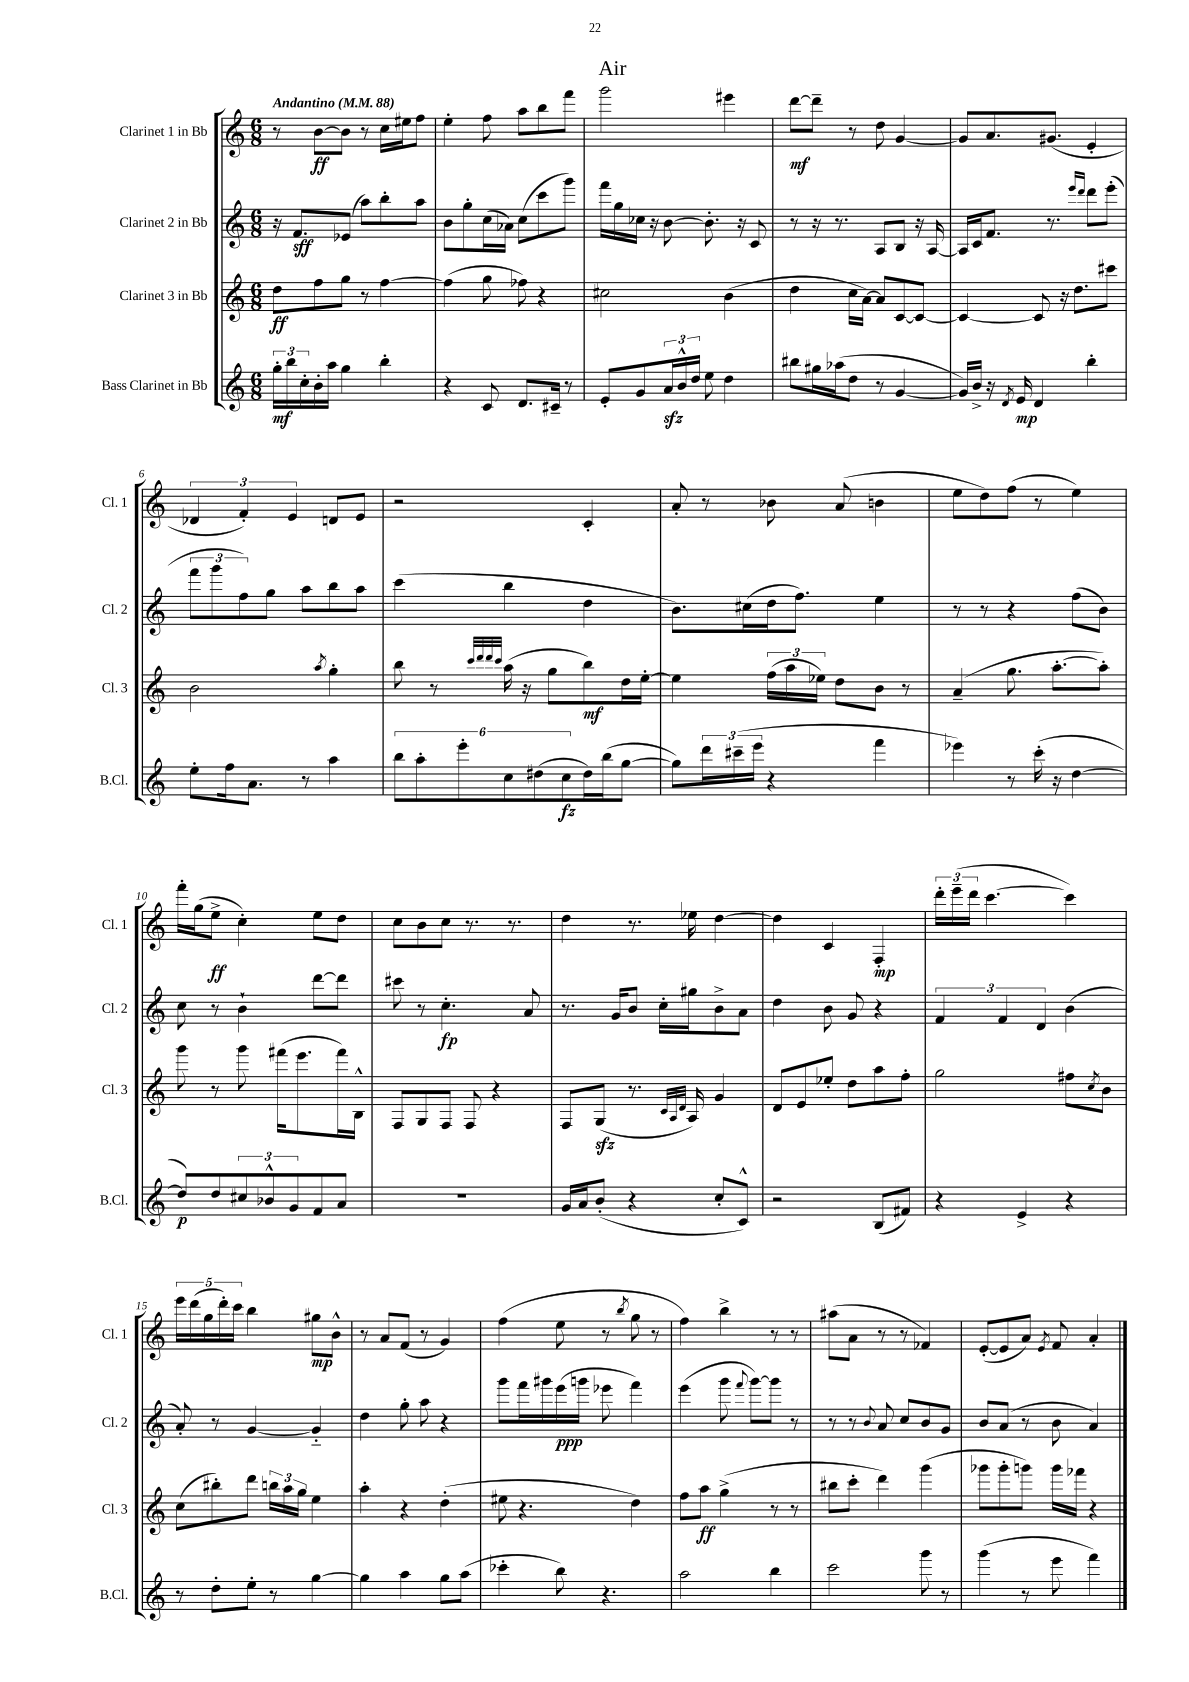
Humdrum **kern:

**kern	**kern	**kern	**kern
*staff4	*staff3	*staff2	*staff1
*clefG2	*clefG2	*clefG2	*clefG2
*k[]	*k[]	*k[]	*k[]
*M6/8	*M6/8	*M6/8	*M6/8
*MM88	*MM88	*MM88	*MM88
24gg'	8dd	16r	8r
24bb	.	.	.
.	.	8.f	.
24cc'	.	.	.
16b'	8ff	.	[8b
16aa	.	.	.
4gg	8gg	(8e-	8b]
.	8r	8aa)	8r
4bb'	[4ff	8bb'	16cc
.	.	.	16ee#
.	.	8aa	8ff
=	=	=	=
4r	(4ff]	8b	4ee'
.	.	8gg'	.
8c	8gg	(16cc	8ff
.	.	16a-)	.
8.d	8ff-)	(8cc	8aa
.	4r	8ccc	8bb
16c#~	.	.	.
8r	.	8ggg)	8fff
=	=	=	=
8e'	2cc#	16fff	2ggg
.	.	16gg	.
8g	.	16cc-	.
.	.	16r	.
24a	.	[8b	.
24b^^	.	.	.
24dd	.	.	.
8ee	.	8.b']	.
4dd	(4b	.	4eee#
.	.	16r	.
.	.	8c	.
=	=	=	=
8bb#	4dd	8r	[8ddd
16gg#	.	16r	8ddd~]
(16aa-	.	8.r	.
8dd	16cc	.	8r
.	[16a)	.	.
8r	8a]	8A	8dd
[4g	[8c	8B	[4g
.	8c_	16r	.
.	.	[16A	.
=	=	=	=
16g])	4c_	16A]	8g]
16b^	.	16c	.
16r	.	8.f	8.a
8qd	.	.	.
16e	.	.	.
4d	8c]	.	.
.	.	8.r	(8.g#
.	16r	.	.
.	8.dd	.	.
.	.	16qqeee	.
.	.	16qqddd	.
4bb'	.	8ddd	4e'
.	8ccc#	(8eee'	.
=	=	=	=
8ee'	2b	12fff	6d-
.	.	12ggg	.
16ff	.	.	.
.	.	12ff)	6f')
8.a	.	.	.
.	.	8gg	.
.	.	.	6e
8r	.	8aa	.
.	8qaa	.	.
4aa	4gg'	8bb	8d
.	.	8aa	8e
=	=	=	=
12bb	8bb	(4ccc	2r
12aa'	.	.	.
.	8r	.	.
12eee'	.	.	.
.	32qqccc	.	.
.	32qqddd	.	.
.	32qqddd	.	.
.	32qqccc	.	.
12cc	(16aa	4bb	.
.	16r	.	.
(12dd#	.	.	.
.	8gg	.	.
12cc	.	.	.
16dd#)	8bb)	4dd	4c'
(16bb	.	.	.
[8gg	16dd	.	.
.	[16ee'	.	.
=	=	=	=
8gg])	4ee]	8.b)	8a'
24ddd	.	.	8r
(24ccc#~	.	.	.
.	.	(16cc#	.
24eee	.	.	.
4r	(24ff	16dd	8b-
.	24aa	.	.
.	.	8.ff)	.
.	24ee-)	.	.
.	8dd	.	(8a
4fff	8b	4ee	4b
.	8r	.	.
=	=	=	=
4eee-)	(4a~	8r	8ee
.	.	8r	8dd)
8r	8.gg	4r	(8ff
(16ccc'	.	.	8r
16r	[8.aa'	.	.
[4dd	.	(8ff	4ee)
.	8aa'])	8b)	.
=	=	=	=
8dd])	8ggg	8cc	16fff'
.	.	.	(16gg
8dd	8r	8r	8ee^
12cc#	8ggg	4b`	4cc')
12b-^^	.	.	.
.	(16fff#	.	.
12g	.	.	.
.	8.eee	.	.
8f	.	[8ddd	8ee
8a	16fff#)	8ddd]	8dd
.	16B^^	.	.
=	=	=	=
2.r	8F	8ccc#	8cc
.	8G	8r	8b
.	8F	4.cc'	8cc
.	8F	.	8.r
.	4r	.	.
.	.	.	8.r
.	.	8a	.
=	=	=	=
16g	8F	8.r	4dd
16a	.	.	.
(8b'	(8G	.	.
.	.	16g	.
4r	8.r	8b	8.r
.	.	16cc'	.
.	32qqc	.	.
.	32qqA	.	.
.	32qqd	.	.
.	16A)	16gg#	16ee-
8cc'	4g	8b^	[4dd
8c^^)	.	8a	.
=	=	=	=
2r	8d	4dd	4dd]
.	8e	.	.
.	8ee-'	8b	4c
.	8dd	8g	.
(8B	8aa	4r	4F'
8f#)	8ff'	.	.
=	=	=	=
4r	2gg	6f	24ddd'
.	.	.	(24eee~
.	.	.	24ddd
.	.	.	[4.ccc
.	.	6f	.
4e^	.	.	.
.	.	6d	.
4r	8ff#	(4b	4ccc])
.	8qcc	.	.
.	8b	.	.
=	=	=	=
8r	(8cc	8a')	20eee
.	.	.	(20ddd
.	.	.	20gg
8dd'	8bb#')	8r	.
.	.	.	20ddd')
.	.	.	20ccc
8ee'	8ddd	[4g	4bb
8r	24bb	.	.
.	24aa	.	.
.	24gg	.	.
[4gg	4ee	4g'~]	8gg#
.	.	.	8b^^
=	=	=	=
4gg]	4aa'	4dd	8r
.	.	.	8a
4aa	4r	8gg'	(8f
.	.	8aa	8r
8gg	(4dd'	4r	4g)
(8aa	.	.	.
=	=	=	=
4ccc-'	8ee#	8ggg	(4ff
.	4.r	16fff	.
.	.	16ggg#	.
8bb)	.	(16eee	8ee
.	.	16ggg	.
4.r	.	8eee-	8r
.	.	.	8qbb
.	4dd)	4fff)	8gg
.	.	.	8r
=	=	=	=
2aa	8ff	(4eee	4ff)
.	8aa	.	.
.	(4gg^	8ggg	4bb^
.	.	8qqfff	.
.	.	[8ggg)	.
4bb	8r	8ggg]	8r
.	8r	8r	8r
=	=	=	=
2ccc	8bb#	8r	(8aa#
.	8ccc'	8r	8a
.	.	8qqb	.
.	4ddd)	8a	8r
.	.	8cc	8r
8ggg	(4ggg	8b	4f-)
8r	.	8g	.
=	=	=	=
(4ggg	8ggg-	8b	([8e'
.	8ggg-'	(8a	8e]
8r	8ggg)	8r	8a)
.	.	.	8qe
8eee	16ggg	8b	8f
.	16fff-	.	.
4fff)	4r	4a)	4a'
==	==	==	==
*-	*-	*-	*-
